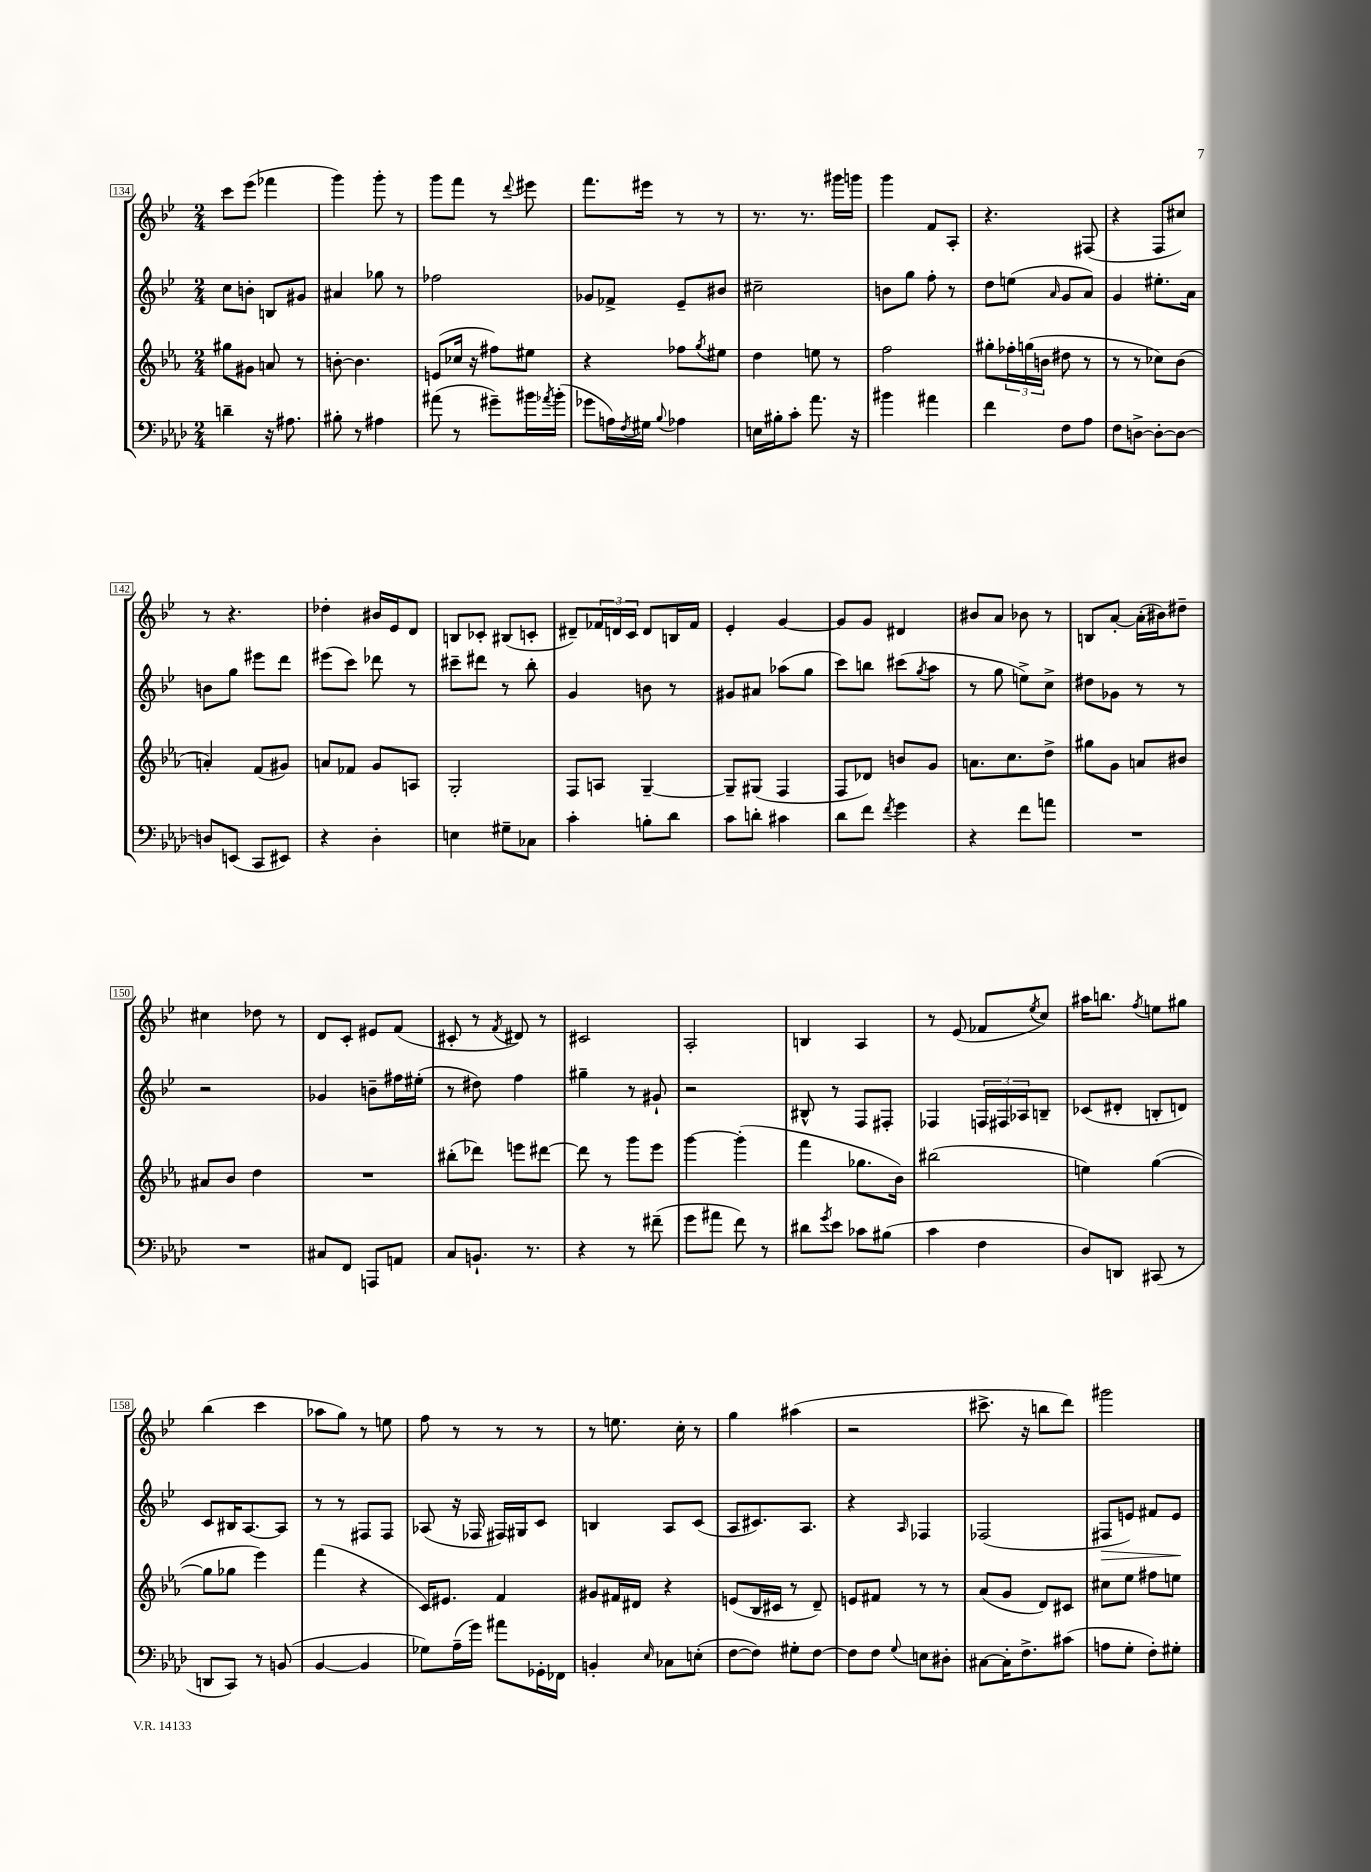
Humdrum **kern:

**kern	**kern	**kern	**dynam	**kern
*part4	*part3	*part2	*part2	*part1
*staff4	*staff3	*staff2	*staff2	*staff1
*clefF4	*clefG2	*clefG2	*	*clefG2
*k[b-e-a-d-]	*k[b-e-a-]	*k[b-e-]	*	*k[b-e-]
*M2/4	*M2/4	*M2/4	*	*M2/4
=134	=134	=134	=134	=134
4dn~\	8gg#X\L	8cc\L	.	8ccc\L
.	8g#X\J	8bn'\J	.	(8eee-\J
16r	8an/	8Bn/L	.	4fff-X\
8.A#X\	.	.	.	.
.	8r	8g#X/J	.	.
=135	=135	=135	=135	=135
8B#X'\	[8bn'\	4a#X/	.	4ggg\)
8r	4.b\]	.	.	.
4A#X\	.	8gg-X\	.	8ggg'\
.	.	8r	.	8r
=136	=136	=136	=136	=136
(8a#X\	(8en/L	2ff-X\	.	8ggg\L
8r	16cc-X/Jk	.	.	8fff\J
.	16r	.	.	.
8g#X~\L)	8ff#X\L)	.	.	8r
.	.	.	.	8qqddd/
16b#X\L	8ee#X\J	.	.	8eee#X\
8qa-X/	.	.	.	.
(16b#'\JJ	.	.	.	.
=137	=137	=137	=137	=137
8g-X\L	4r	8g-X/L	.	8.fff\L
16An\L)	.	8f-X^/J	.	.
8qF/	.	.	.	.
16G#X\JJ	.	.	.	16eee#X\Jk
8qqB-/	.	.	.	.
4A-X\	8ff-X\L	8e-~/L	.	8r
.	8qgg/	.	.	.
.	8ee#X\J	8b#X/J	.	8r
=138	=138	=138	=138	=138
16En\LL	4dd\	2cc#X~\	.	8.r
16B#X'\J	.	.	.	.
8c'\J	.	.	.	.
.	.	.	.	8.r
8.a-\	8een\	.	.	.
.	8r	.	.	16ggg#X\LL
16r	.	.	.	16gggn\JJ
=139	=139	=139	=139	=139
4b#X\	2ff\	8bn\L	.	4ggg\
.	.	8gg\J	.	.
4a#X\	.	8ff'\	.	8f/L
.	.	8r	.	8A'/J
=140	=140	=140	=140	=140
4f\	8gg#X'\L	8dd\L	.	4.r
.	24ff-X'\L	(8een\J	.	.
.	(24ggn\	.	.	.
.	24bn\JJ	.	.	.
.	.	16qqa/	.	.
8F\L	8dd#X\	8g/L	.	.
8A-\J	8r	8a/J)	.	(8F#X/
=141	=141	=141	=141	=141
8F\L	8r	4g/	.	4r
[8Dn^\J	8r	.	.	.
8D'\L_	8cc-X\L)	8.ee#X'\L	.	8F/L
8D\J_	(8b-\J	.	.	8cc#X/J)
.	.	16a\Jk	.	.
!!LO:LB:g=z
=142	=142	=142	=142	=142
8Dn/L]	4an'/)	8bn\L	.	8r
(8EEn/J	.	8gg\J	.	4.r
8CC/L	(8f/L	8eee#X\L	.	.
8EE#X/J)	8g#X/J)	8ddd\J	.	.
=143	=143	=143	=143	=143
4r	8an/L	(8eee#X\L	.	4dd-X'\
.	8f-X/J	8ccc\J)	.	.
4D-'\	8g/L	8ddd-X\	.	16b#X/LL
.	.	.	.	16e-/J
.	8An/J	8r	.	8d/J
=144	=144	=144	=144	=144
4En\	2G'/	8ccc#X~\L	.	8Bn/L
.	.	8ddd#X\J	.	8c-X'/J
8G#X~\L	.	8r	.	(8B#X/L
8C-X\J	.	8bb-'\	.	8cn'/J
=145	=145	=145	=145	=145
4c'\	8F/L	4g/	.	8d#X~/L)
.	8An/J	.	.	24f-X/L
.	.	.	.	24dn/
.	.	.	.	24c/JJ
8Bn'\L	[4G~/	8bn\	.	8d/L
8d-\J	.	8r	.	16Bn/L
.	.	.	.	16f-/JJ
=146	=146	=146	=146	=146
8c\L	8G~/L]	8g#X/L	.	4e-'/
8dn'\J	(8G#X/J	8a#X/J	.	.
4c#X\	4F/	(8aa-X\L	.	[4g/
.	.	8gg\J	.	.
=147	=147	=147	=147	=147
8d-\L	8F/L	8ccc\L)	.	8g/L]
8f\J	8d-X/J)	8bbn\J	.	8g/J
8qf/	.	.	.	.
4g\	8bn/L	(8ccc#X\L	.	4d#X/
.	.	8qgg/	.	.
.	8g/J	8aa\J	.	.
=148	=148	=148	=148	=148
4r	8.an\L	8r	.	8b#X/L
.	.	8gg\	.	8a/J
.	8.cc\	.	.	.
8f\L	.	8een^\L)	.	8b-X\
8an\J	8dd^\J	8cc^\J	.	8r
=149	=149	=149	=149	=149
2r	8gg#X\L	8dd#X\L	.	8Bn/L
.	8g\J	8g-X\J	.	[8a'/J
.	8an/L	8r	.	(16a'\LL]
.	.	.	.	16b#X\J)
.	8b#X/J	8r	.	8dd#X~\J
!!LO:LB:g=z
=150	=150	=150	=150	=150
2r	8a#X/L	2r	.	4cc#X\
.	8b-/J	.	.	.
.	4dd\	.	.	8dd-X\
.	.	.	.	8r
=151	=151	=151	=151	=151
8C#X/L	2r	4g-X/	.	8d/L
8FF/J	.	.	.	8c'/J
8AAAn/L	.	8bn~\L	.	8e#X/L
8AAn/J	.	16ff#X\L	.	(8f/J
.	.	(16ee#X'\JJ	.	.
=152	=152	=152	=152	=152
8C/L	(8bb#X'\L	8r	.	8c#X'/
8.BBn`/J	8ddd-X\J)	8dd#X\)	.	8r
.	.	.	.	8qf/
.	8eeen\L	4ff\	.	8d#X/)
8.r	.	.	.	.
.	[8ddd#X\J	.	.	8r
=153	=153	=153	=153	=153
4r	8ddd#\]	4gg#X~\	.	2c#X/
.	8r	.	.	.
8r	8ggg\L	8r	.	.
(8f#X~\	8eee-\J	8g#X`/	.	.
=154	=154	=154	=154	=154
8g\L	[4ggg\	2r	.	2A'/
8a#X\J	.	.	.	.
8f\)	(4ggg'\]	.	.	.
8r	.	.	.	.
=155	=155	=155	=155	=155
8d#X\L	4fff\	8B#X^^/	.	4Bn/
8qg/	.	.	.	.
8e-\J	.	8r	.	.
8c-X\L	8.gg-X\L	8F/L	.	4A/
(8B#X\J	.	8F#X'/J	.	.
.	16b-\Jk)	.	.	.
=156	=156	=156	=156	=156
4c\	(2bb#X\	4F-X/	.	8r
.	.	.	.	(8e-/
4F\	.	24Fn/LL	.	8f-X/L
.	.	24F#X/	.	.
.	.	24A-X/J	.	.
.	.	.	.	8qee-/
.	.	8Bn~/J	.	8cc/J)
=157	=157	=157	=157	=157
8D-/L)	4een\)	(8c-X/L	.	16aa#X\KL
.	.	.	.	8.bbn\J
8DDn/J	.	8d#X'/J	.	.
.	.	.	.	8qff/
(8CC#X/	([4gg\	8Bn'/L	.	8een\L
8r	.	8dn/J)	.	8gg#X\J
!!LO:LB:g=z
=158	=158	=158	=158	=158
8DDn/L	8gg\L]	8c/L	.	(4bb-\
8CC/J)	8gg-X\J	16B#X/K	.	.
.	.	[8.A/	.	.
8r	4eee-\)	.	.	4ccc\
(8BBn/	.	8A/J]	.	.
=159	=159	=159	=159	=159
[4BB-/	(4fff\	8r	.	8aa-X\L
.	.	8r	.	8gg\J)
4BB-/]	4r	8F#X/L	.	8r
.	.	8F#/J	.	8een\
=160	=160	=160	=160	=160
8G-X\L)	16c/KL)	(8A-X/	.	8ff\
.	8.e#X/J	.	.	.
(16A-~\L	.	16r	.	8r
16g\JJ)	.	16F-X/	.	.
8a#X\L	4f/	16F#X/LL)	.	8r
.	.	16G#X/J	.	.
16GG-X'\L	.	8c/J	.	8r
16FF-X\JJ	.	.	.	.
=161	=161	=161	=161	=161
4BBn'/	8g#X/L	4Bn/	.	8r
.	16f#X/L	.	.	8.een\
.	16d#X/JJ	.	.	.
16qqE-/	.	.	.	.
8C-X\L	4r	8A/L	.	.
.	.	.	.	16cc'\
(8En'\J	.	(8c/J	.	8r
=162	=162	=162	=162	=162
[8F\L	(8en/L	8A/L	.	4gg\
8F\J])	16B-/L	8.c#X/)	.	.
.	16c#X/JJ	.	.	.
8G#X'\L	8r	.	.	(4aa#X\
.	.	8.A/J	.	.
[8F\J	8d~/)	.	.	.
=163	=163	=163	=163	=163
8F\L]	8en/L	4r	.	2r
8F\J	8f#X/J	.	.	.
8qqG/	.	16qqA/	.	.
8En\L	8r	4F-X/	.	.
8D#X'\J	8r	.	.	.
=164	=164	=164	=164	=164
[8C#X\L	(8a-/L	(2F-X/	.	8.ccc#X^\
16C#'\K]	8g/J	.	.	.
8.F^\	.	.	.	16r
.	8d/L)	.	.	8bbn\L
(8c#X\J	8c#X/J	.	.	8ddd\J)
=165	=165	=165	=165	=165
!	!	!	!LO:HP:b	!
8An\L	8cc#X\L	8F#X/L	>	2ggg#X\
8G'\J	8ee-\J	8en/J)	.	.
8F'\L)	8ff#X\L	8f#X/L	.	.
8G#X'\J	8een\J	8e/J	.	.
.	.	.	]	.
==	==	==	==	==
*-	*-	*-	*-	*-
